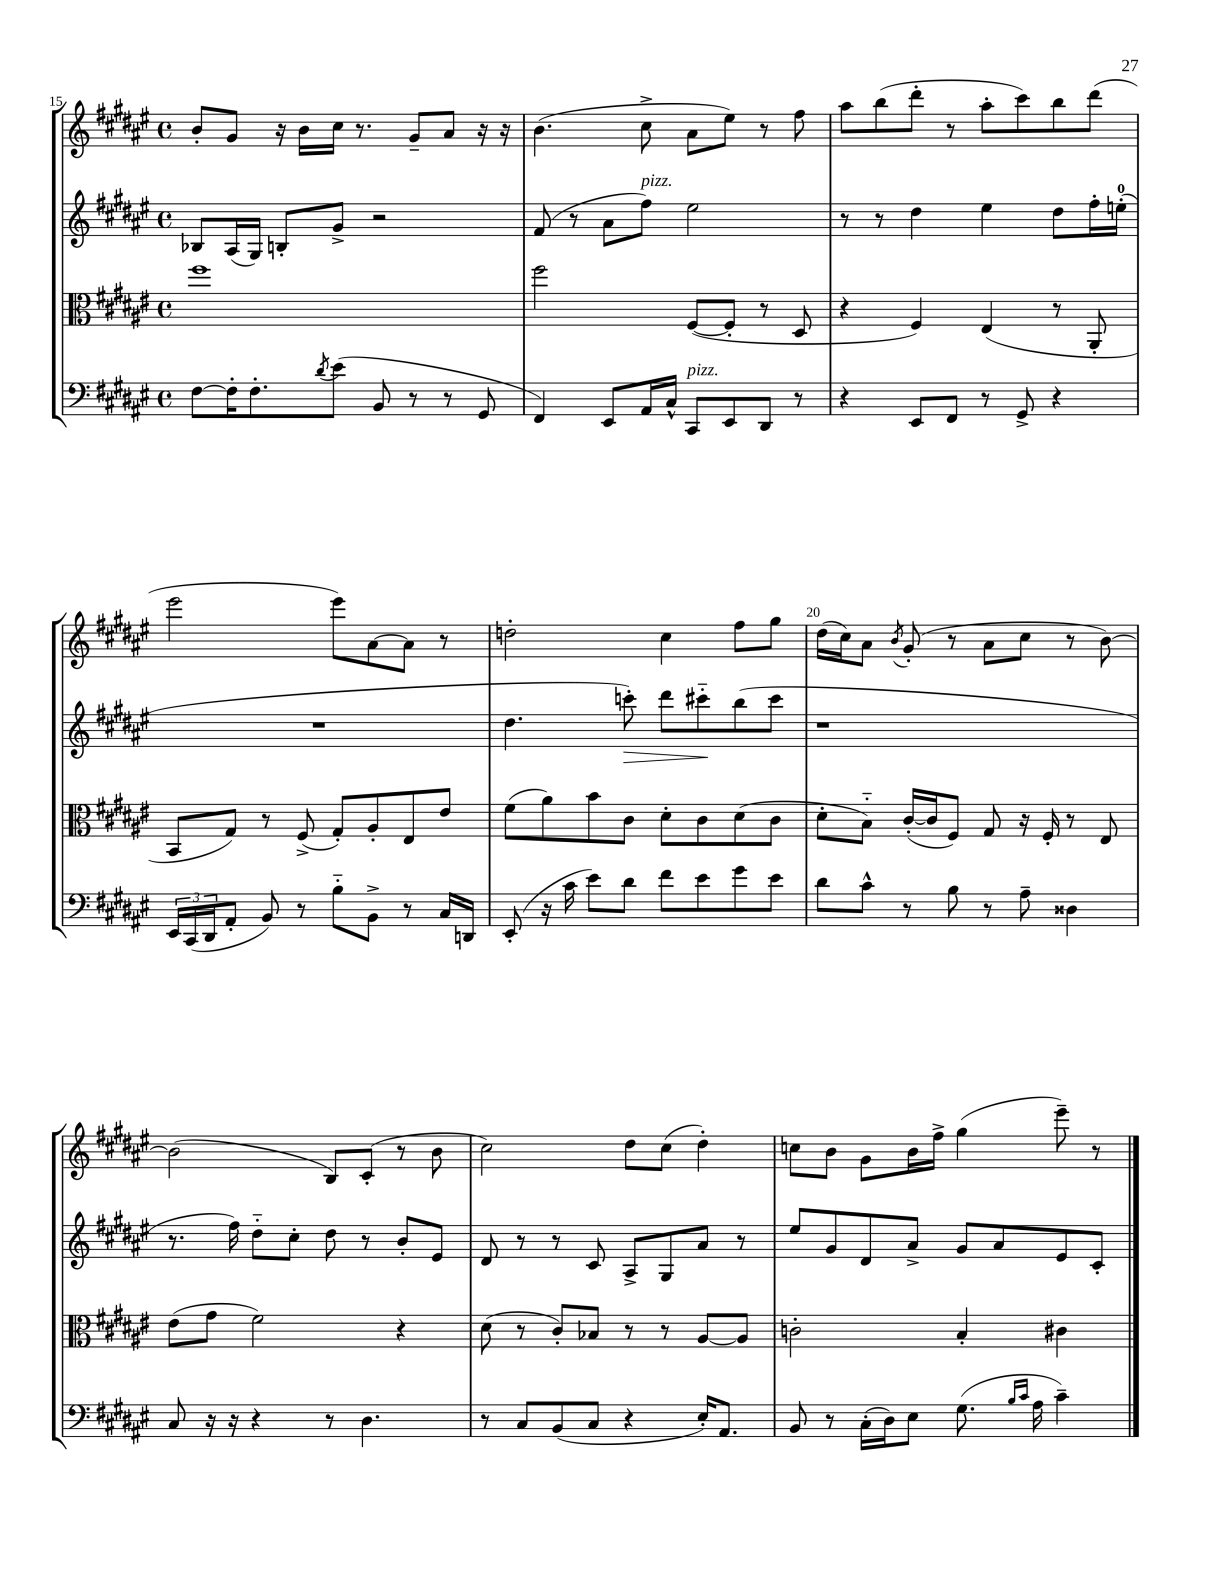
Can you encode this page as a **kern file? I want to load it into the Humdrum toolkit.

**kern	**kern	**kern	**kern
*staff4	*staff3	*staff2	*staff1
*clefF4	*clefC3	*clefG2	*clefG2
*k[f#c#g#d#a#e#]	*k[f#c#g#d#a#e#]	*k[f#c#g#d#a#e#]	*k[f#c#g#d#a#e#]
*M4/4	*M4/4	*M4/4	*M4/4
*met(c)	*met(c)	*met(c)	*met(c)
[8F#	1ff#	8B-	8b'
16F#']	.	(16A#	8g#
8.F#'	.	16G#)	.
.	.	8B'	16r
.	.	.	16b
8qd#	.	.	.
(8e#	.	8g#^	16cc#
.	.	.	8.r
8BB	.	2r	.
8r	.	.	8g#~
8r	.	.	8a#
8GG#	.	.	16r
.	.	.	16r
=	=	=	=
4FF#)	2ff#	(8f#	(4.b
.	.	8r	.
8EE#	.	8a#	.
16AA#	.	8ff#)	8cc#^
16C#^^	.	.	.
8CC#	([8F#	2ee#	8a#
8EE#	8F#']	.	8ee#)
8DD#	8r	.	8r
8r	8D#	.	8ff#
=	=	=	=
4r	4r	8r	8aa#
.	.	8r	(8bb
8EE#	4F#)	4dd#	8ddd#'
8FF#	.	.	8r
8r	(4E#	4ee#	8aa#'
8GG#^	.	.	8ccc#)
4r	8r	8dd#	8bb
.	8AA#'	16ff#'	(8ddd#
.	.	(16ee'	.
=	=	=	=
24EE#	8BB	1r	2eee#
(24CC#	.	.	.
24DD#	.	.	.
8AA#'	8G#)	.	.
8BB)	8r	.	.
8r	(8F#^	.	.
8B'~	8G#')	.	8eee#)
8BB^	8A#'	.	[8a#
8r	8E#	.	8a#]
16C#	8e#	.	8r
16DD	.	.	.
=	=	=	=
(8EE#'	(8f#	4.dd#	2dd'
16r	8a#)	.	.
16c#	.	.	.
8e#)	8b	.	.
8d#	8c#	8ccc')	.
8f#	8d#'	8ddd#	4cc#
8e#	8c#	8ccc#'~	.
8g#	(8d#	(8bb	8ff#
8e#	8c#	8ccc#	8gg#
=	=	=	=
8d#	8d#'	1r	(16dd#
.	.	.	16cc#)
8c#^^	8B'~)	.	8a#
.	.	.	8qb
8r	([16c#'	.	(8g#'
.	16c#]	.	.
8B	8F#)	.	8r
8r	8G#	.	8a#
8A#~	16r	.	8cc#
.	16F#'	.	.
4D##	8r	.	8r
.	8E#	.	[8b)
=	=	=	=
8C#	(8e#	8.r	(2b]
16r	8g#	.	.
16r	.	16ff#)	.
4r	2f#)	8dd#'~	.
.	.	8cc#'	.
8r	.	8dd#	8B)
4.D#	.	8r	(8c#'
.	4r	8b'	8r
.	.	8e#	8b
=	=	=	=
8r	(8d#	8d#	2cc#)
8C#	8r	8r	.
(8BB	8c#')	8r	.
8C#	8B-	8c#	.
4r	8r	8A#^	8dd#
.	8r	8G#	(8cc#
16E#')	[8A#	8a#	4dd#')
8.AA#	.	.	.
.	8A#]	8r	.
=	=	=	=
8BB	2c'	8ee#	8cc
8r	.	8g#	8b
(16C#'	.	8d#	8g#
16D#)	.	.	.
8E#	.	8a#^	16b
.	.	.	16ff#^
(8.G#	4B'	8g#	(4gg#
.	.	8a#	.
16qqB	.	.	.
16qqc#	.	.	.
16A#	.	.	.
4c#~)	4c#	8e#	8eee#~)
.	.	8c#'	8r
==	==	==	==
*-	*-	*-	*-
